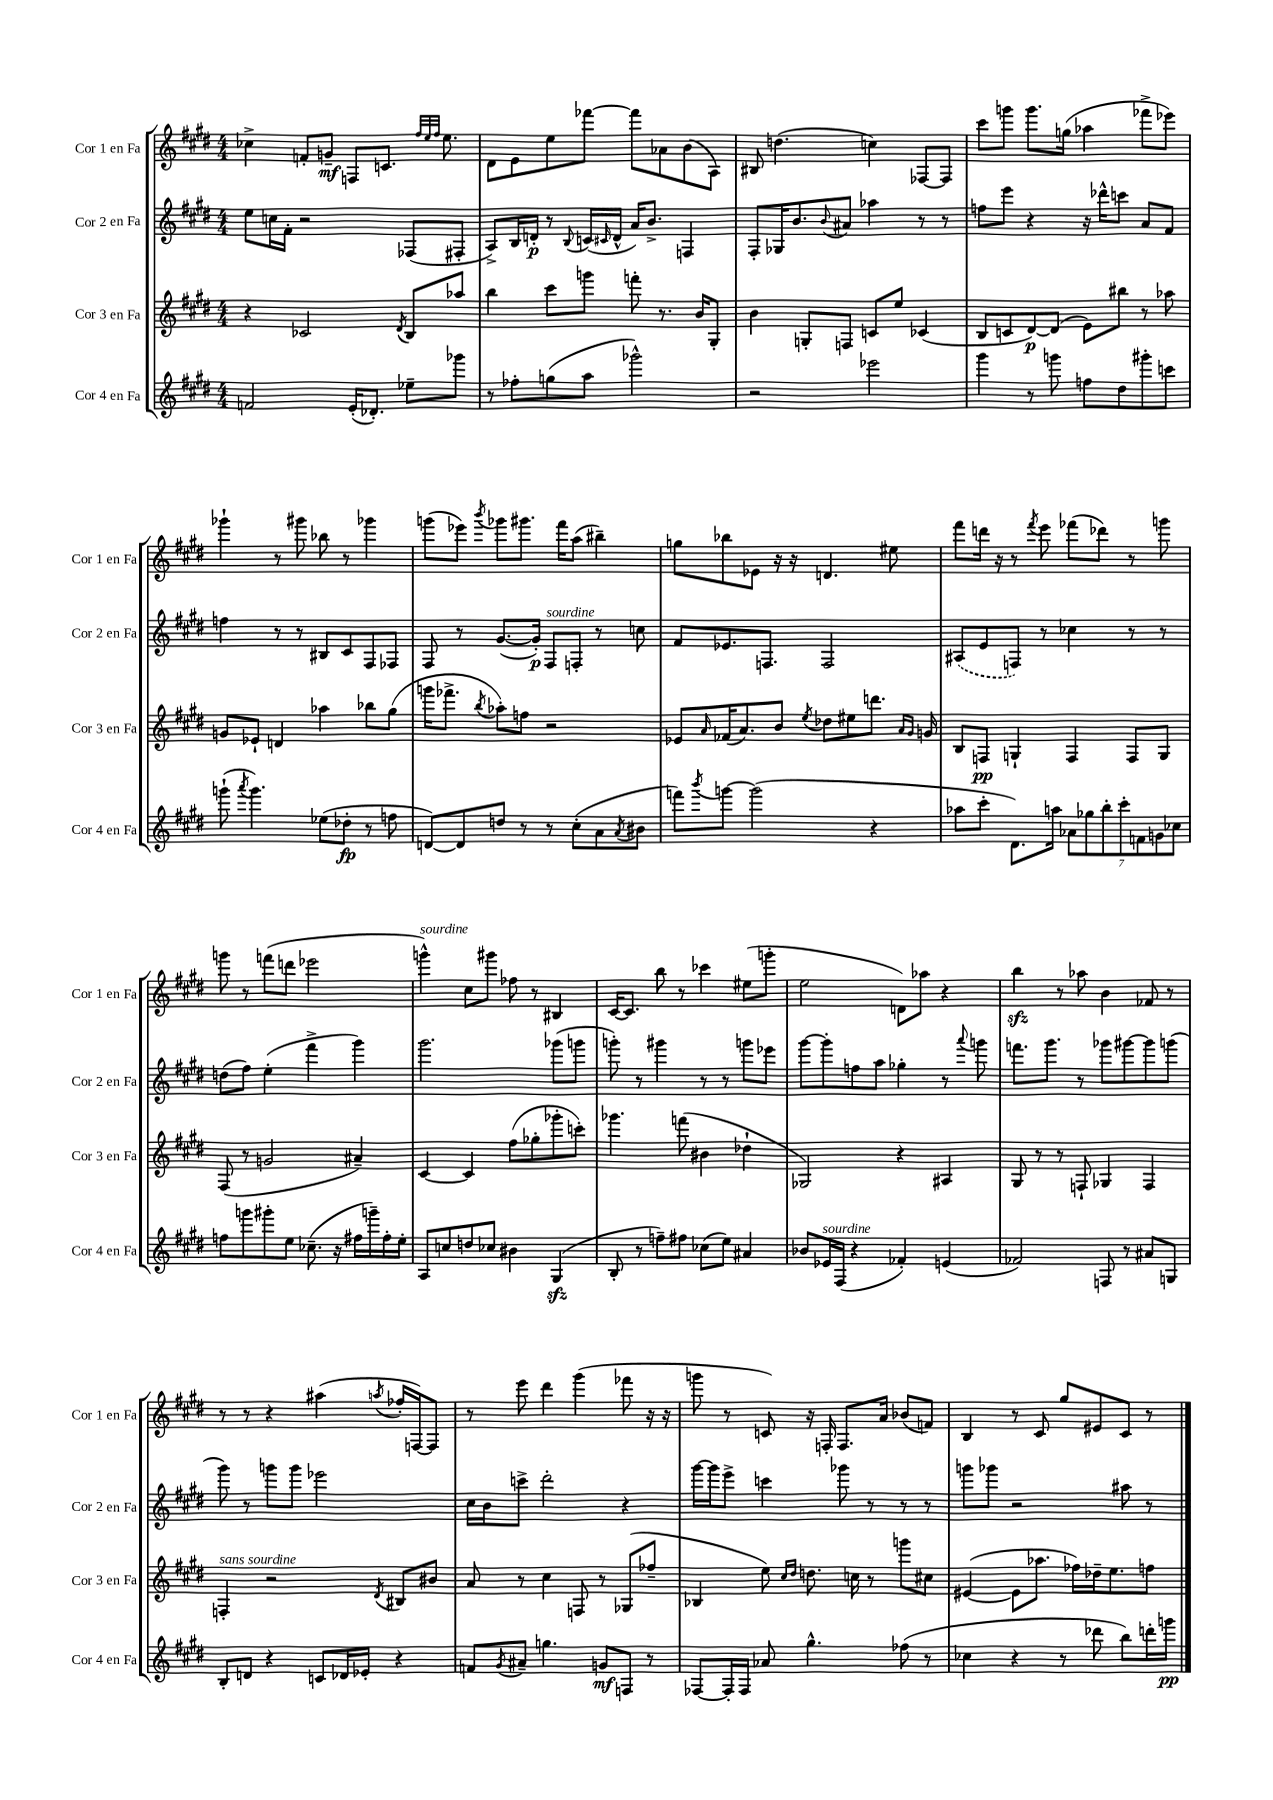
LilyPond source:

<<
\new StaffGroup <<
\new Staff = "s0" \with { instrumentName = "Cor 1 en Fa" shortInstrumentName = "Cor 1 en Fa" } {
    \clef treble \key e \major \numericTimeSignature \time 4/4
    ces''4-> f'8-. g'8--\mf f8 c'8. \grace { fis''32 e''32 fis''32 } e''8. |
    dis'8 e'8 e''8 fes'''8~ fes'''8 aes'8 b'8( a8) |
    bis8 d''4.( c''4) fes8~ fes8 |
    cis'''8 g'''8 g'''8. g''16( aes''4 fes'''8-> ees'''8) |
    ges'''4-! r8 gis'''8 bes''8 r8 ges'''4 |
    g'''8( ees'''8) \acciaccatura { b'''8 } ges'''8 gis'''8. fis'''16 a''8( bis''4--) |
    g''8 bes''8 ees'8 r16 r16 d'4. eis''8 |
    fis'''8 d'''16 r16 r8 \acciaccatura { fis'''8 } e'''8 fes'''8( des'''8) r8 g'''8 |
    g'''8 r8 f'''8( d'''8 ees'''2 |
    g'''4-^^\markup { \italic "sourdine" }) cis''8 gis'''8 fes''8 r8 bis4 |
    cis'16~ cis'8. b''8 r8 ces'''4 eis''8( g'''8-. |
    e''2 d'8) aes''8 r4 |
    b''4\sfz r8 aes''8 b'4 fes'8 r8 |
    r8 r8 r4 ais''4( \acciaccatura { a''8 } fes''16-. f16~) f8 |
    r8 e'''8 dis'''4 gis'''4( fes'''8 r16 r16 |
    g'''8 r8 c'8) r16 f16-. f8. a'16 bes'8( f'8) |
    b4 r8 cis'8 gis''8 eis'8 cis'8 r8 \bar "|." |
}
\new Staff = "s1" \with { instrumentName = "Cor 2 en Fa" shortInstrumentName = "Cor 2 en Fa" } {
    \clef treble \key e \major \numericTimeSignature \time 4/4
    e''8 c''16 fis'16-. r2 fes8( fis8-. |
    a8->) b16 d'16-.\p r8 \appoggiatura { b8 } c'16( \grace { cis'16 } d'16-^ a'16) b'8.-> f4 |
    fis8-. ges16 b'8. \appoggiatura { b'8 } ais'8 aes''4 r8 r8 |
    f''8 e'''8 r4 r16 des'''16-^ c'''8 a'8 fis'8 |
    f''4 r8 r8 bis8 cis'8 fis8 fes8 |
    fis8 r8 gis'8.~( gis'16-.\p) fis8^\markup { \italic "sourdine" } f8-. r8 c''8 |
    fis'8 ees'8. f8. f2 |
    \once \slurDashed ais8( e'8 f8) r8 ces''4 r8 r8 |
    d''8( fis''8) e''4-.( fis'''4-> gis'''4) |
    gis'''2. ges'''8( g'''8 |
    g'''8-.) r8 gis'''4 r8 r8 g'''8 ees'''8 |
    gis'''8~ gis'''8-. f''8 a''8 ges''4-. r8 \appoggiatura { a'''8 } g'''8 |
    f'''8. gis'''8. r8 ges'''8 gis'''8~ gis'''8 g'''8( |
    gis'''8) r8 g'''8 g'''8 ees'''2 |
    cis''16 b'16 c'''8-> dis'''2-. r4 |
    gis'''16~ gis'''16 e'''8-> c'''4 ges'''8 r8 r8 r8 |
    g'''8 ges'''8 r2 ais''8 r8 \bar "|." |
}
\new Staff = "s2" \with { instrumentName = "Cor 3 en Fa" shortInstrumentName = "Cor 3 en Fa" } {
    \clef treble \key e \major \numericTimeSignature \time 4/4
    r4 ces'2 \acciaccatura { dis'8 } b8 aes''8 |
    b''4 cis'''8 g'''8 f'''8-. r8. b'16 gis8-. |
    b'4 g8-. f8 c'8 e''8 ces'4( |
    b8 c'8 dis'8~\p) dis'8( e'8) bis''8 r8 aes''8 |
    g'8 ees'8-! d'4 aes''4 bes''8 gis''8( |
    g'''16 fes'''8.-> \acciaccatura { b''8 } aes''8-.) f''8 r2 |
    ees'8 \grace { a'16 } fes'16( a'8.) b'8 \acciaccatura { e''8 } des''8 eis''8 d'''8. \grace { a'16 gis'16 } g'16 |
    b8 f8\pp g4-! f4 f8 g8 |
    fis8( r8 g'2 ais'4--) |
    cis'4~ cis'4 fis''8( ges''8-. ges'''8-. c'''8-.) |
    ges'''4. f'''8( bis'4 des''4-! |
    ges2) r4 ais4 |
    gis8 r8 r8 f8-! ges4 f4 |
    f4-.^\markup { \italic "sans sourdine" } r2 \acciaccatura { dis'8 } bis8 bis'8 |
    a'8 r8 cis''4 f8 r8 ges8( fes''8-- |
    bes4 e''8) \grace { cis''16 dis''16 } d''8. c''16 r8 g'''8 cis''8 |
    eis'4~( eis'8 aes''8. fes''16) des''16-- e''8. f''8 \bar "|." |
}
\new Staff = "s3" \with { instrumentName = "Cor 4 en Fa" shortInstrumentName = "Cor 4 en Fa" } {
    \clef treble \key e \major \numericTimeSignature \time 4/4
    f'2 e'16-.( des'8.-.) ees''8-- ges'''8 |
    r8 fes''8-. g''8( a''8 ges'''2-^) |
    r2 ees'''2 |
    gis'''4 r8 g'''8 f''8 dis''8 gis'''8-. c'''8 |
    g'''8-!( \acciaccatura { a'''8 } g'''4.) ees''8( des''8-.\fp r8 f''8 |
    d'8~) d'8 d''8 r8 r8 cis''8-.( a'8 \acciaccatura { a'8 } bis'8 |
    f'''8) \acciaccatura { b'''8 } g'''8~ g'''2( r4 |
    aes''8 cis'''8-. dis'8.) a''16 \tuplet 7/4 { aes'8 ges''8 b''8-. cis'''8-. f'8 g'8 ces''8 } |
    f''8 g'''8 gis'''8-. e''8 ces''8.--( r16 fis''16 g'''16--) fis''16-. e''16-. |
    a8 c''8 d''8 ces''8 bis'4 gis4\sfz( |
    b8-. r8 f''8--) fis''8 ces''8( e''8) ais'4 |
    bes'8 ees'16^\markup { \italic "sourdine" } fis16( r4 fes'4-.) e'4( |
    fes'2) f8 r8 ais'8 g8 |
    b8-. d'8 r4 c'8 des'16 ees'16-. r4 |
    f'8 \acciaccatura { gis'8 } ais'8-- g''4. g'8\mf f8 r8 |
    fes8~ fes16-. fes16 aes'8 gis''4.-^ fes''8( r8 |
    ces''4 r4 r8 des'''8 b''8) d'''16-. g'''16\pp \bar "|." |
}
>>
>>
\layout { \context { \Score \remove "Bar_number_engraver" } }
